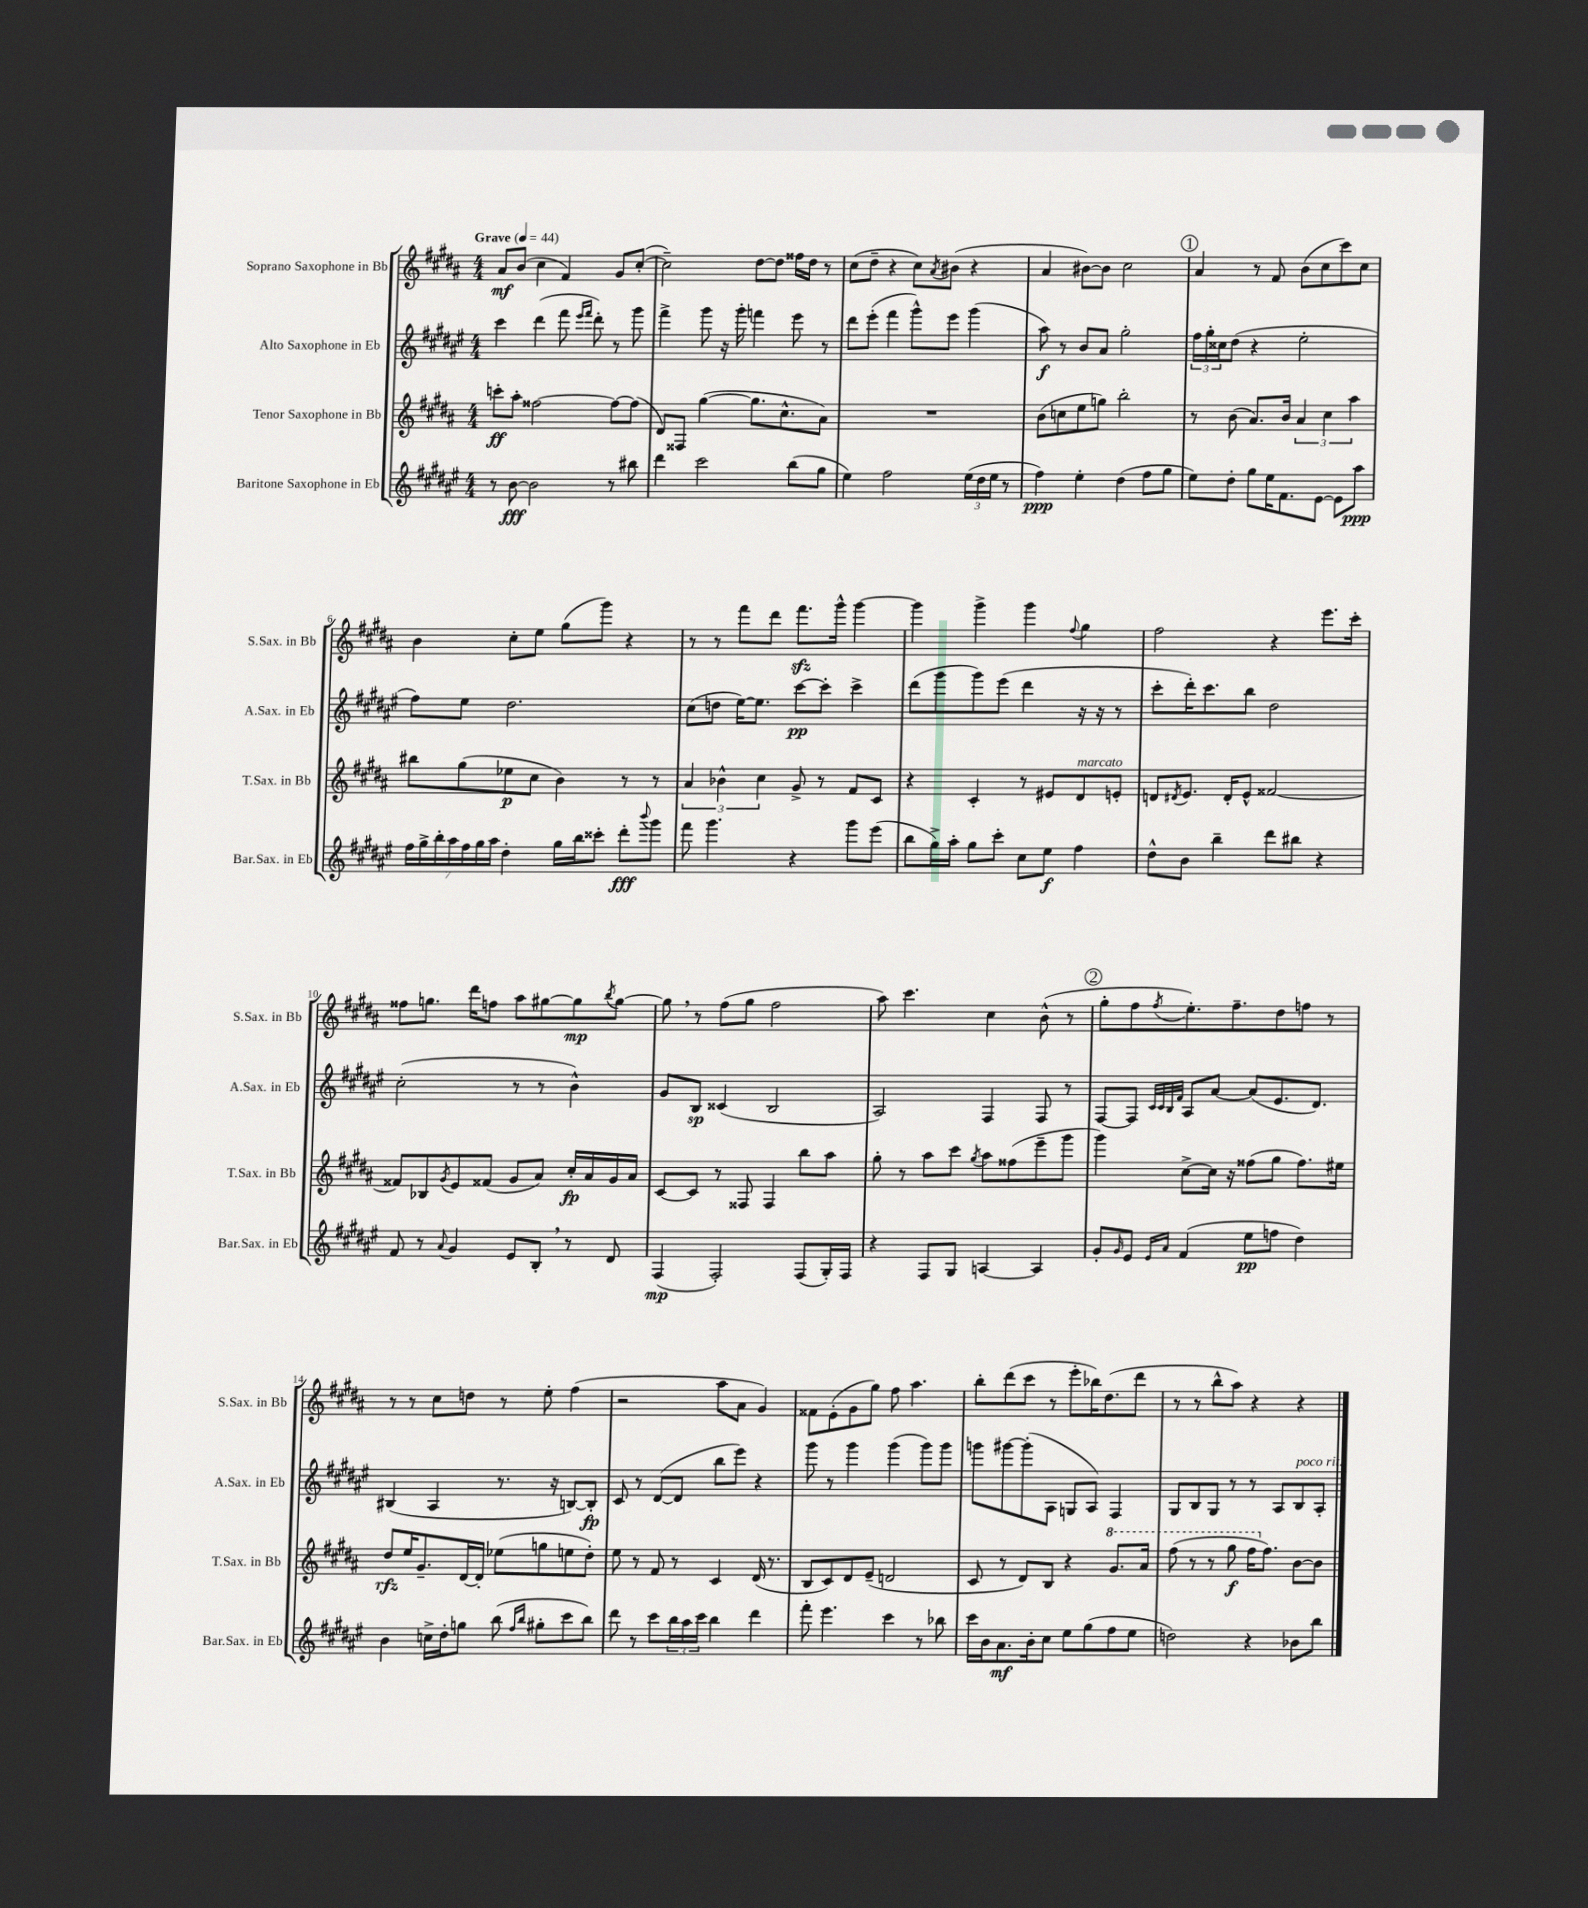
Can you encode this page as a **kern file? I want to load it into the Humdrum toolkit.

**kern	**kern	**kern	**kern
*staff4	*staff3	*staff2	*staff1
*clefG2	*clefG2	*clefG2	*clefG2
*k[f#c#g#d#a#e#]	*k[f#c#g#d#a#]	*k[f#c#g#d#a#e#]	*k[f#c#g#d#a#]
*M4/4	*M4/4	*M4/4	*M4/4
*MM44	*MM44	*MM44	*MM44
8r	8ccc'	4ccc#	8a#
[8b	8aa#'	.	(8b
2b]	[2ff##	(4ddd#	4cc#
.	.	8fff#	4f#)
.	.	16qqeee#	.
.	.	16qqfff#	.
.	.	8ddd#')	.
8r	8ff##_	8r	8g#
8bb#	(8ff##]	8ggg#	([8cc#'
=	=	=	=
4ddd#	8d#)	4fff#^	2cc#~])
.	8F##	.	.
2ccc#	([4gg#	8ggg#	.
.	.	16r	.
.	.	16ggg#'	.
.	8.gg#]	4fff	[8dd#
.	.	.	8dd#]
.	8.cc#^^	.	.
(8bb	.	8eee#	16ff##
.	.	.	16dd#
8gg#	8a#)	8r	8r
=	=	=	=
4ee#)	1r	8ddd#	(8cc#
.	.	(8eee#'	8dd#~
2ff#	.	4fff#	4r
.	.	8ggg#^^)	8cc#)
.	.	.	8qa#
.	.	8eee#	(8b#
(24ee#	.	(4ggg#	4r
24dd#	.	.	.
24ee#	.	.	.
8r	.	.	.
=	=	=	=
4ff#)	(8b	8aa#)	4a#
.	8cc	8r	.
4ee#'	8ee	8b	[8b#)
.	8gg)	8a#	8b#]
(4dd#	2bb'	2gg#'	2cc#
8ff#	.	.	.
8gg#	.	.	.
=	=	=	=
8ee#)	8r	24ff#	4a#
.	.	24gg#'	.
.	.	24cc##	.
8dd#'	(8b	(8dd#	.
8gg#	8.a#)	4r	8r
16ee#	.	.	8f#
8.f#	16b	.	.
.	6a#	2ee#'	(8b
[8e#	.	.	8cc#
.	6cc#	.	.
8e#]	.	.	8ccc#)
.	6aa#	.	.
8aa#	.	.	8cc#
=	=	=	=
28ff#	8bb#	8ff#)	4b
28gg#^	.	.	.
28bb'	.	.	.
28aa#	.	.	.
.	(8gg#	8ee#	.
28ff#	.	.	.
28gg#	.	.	.
28aa#	.	.	.
4dd#'	8ee-	2.dd#	8cc#'
.	8cc#	.	8ee
16gg#	4b)	.	(8gg#
16bb	.	.	.
8ccc##'	.	.	8ggg#)
8ddd#'	8r	.	4r
8qqbbb	.	.	.
8ggg#	8r	.	.
=	=	=	=
8fff#	6a#	(8cc#	8r
4.ggg#	.	8dd	8r
.	6b-^^	.	.
.	.	[16ee#)	8fff#
.	.	8.ee#]	.
.	6cc#	.	.
.	.	.	8ddd#
4r	8g#^	[8ccc#	8.fff#
.	8r	8ccc#']	.
.	.	.	16ggg#^^
8ggg#	8f#	4ccc#^	[4ggg#
(8eee#	8c#	.	.
=	=	=	=
8bb	4r	(8ddd#	4ggg#]
16gg#^)	.	8ggg#	.
16aa#'	.	.	.
8gg#	4c#'	8ggg#)	4ggg#^
8ccc#'	.	(8eee#	.
8cc#	8r	4ddd#	4ggg#
8ee#	8e#	.	.
.	.	.	8qqff#
4ff#	8d#	16r	4gg#
.	.	16r	.
.	8e'	8r	.
=	=	=	=
8dd#^^	8d	8ccc#'	2ff#
.	8qd#	.	.
8b	8.e	16ddd#')	.
.	.	8.ccc#	.
4bb~	.	.	.
.	16d#'	.	.
.	8e^^	8bb	.
8ddd#	[2f##	2dd#	4r
8bb#	.	.	.
4r	.	.	8.eee
.	.	.	16ccc#'
=	=	=	=
8f#	8f##]	(2cc#'	8ff##
8r	8B-	.	8.gg
8qqa#	8qg#	.	.
4g#	8e	.	.
.	.	.	16ddd#
.	(8f##	.	8ff
8e#	8g#	8r	8aa#
8B'	8a#)	8r	[8gg#
8r	16cc#'	4b^^)	8gg#]
.	16a#	.	.
.	.	.	8qbb
8d#	16g#	.	[8gg#
.	16a#	.	.
=	=	=	=
(4F#	[8c#	8g#	8gg#]
.	8c#]	8B	8r
2F#')	8r	(4c##	(8ff#
.	8F##	.	8gg#
.	4F##	2B	2ff#
(8F#	8bb	.	.
16G#')	8aa#	.	.
16F#	.	.	.
=	=	=	=
4r	8gg#'	2A#)	8aa#)
.	8r	.	4.ccc#
8F#	8aa#	.	.
8G#	8ccc#	.	.
.	8qgg#	.	.
[4A	8aa#	4F#	4cc#
.	(8ff##	.	.
4A]	8eee~	8F#	(8b^^
.	8ggg#	8r	8r
=	=	=	=
8g#'	4ggg#)	[8F#	8gg#'
16qqg#	.	.	.
8e#	.	8F#]	8ff#
.	.	32qqc#	.
.	.	32qqc#	.
16qqe#	.	32qqB	.
16qqa#	.	32qqf#	8qff#
(4f#	[8cc#^	8A#	8.ee')
.	16cc#]	[8a#	.
.	16r	.	8.ff#~
8ee#	(8ff##	(8a#]	.
8ff	8gg#	8.e#	8dd#
4dd#)	8.ff##)	.	8ff
.	.	8.d#)	.
.	.	.	8r
.	16ee#	.	.
=	=	=	=
4b	8dd#	(4B#	8r
.	16ee	.	8r
.	8.g#~	.	.
16cc^	.	4A#	8cc#
16dd#'	.	.	.
8gg	[16d#	.	8dd
.	16d#']	.	.
(8bb	(8ee-	8.r	8r
16qqff#	.	.	.
16qqbb	.	.	.
8gg#'	8gg	.	8ee'
.	.	16r	.
8ccc#	8ee	[8B)	(4ff#
8bb)	8dd#')	8B']	.
=	=	=	=
8ddd#	8ee	8c#	2r
8r	8r	8r	.
8ccc#	8f#	([8d#	.
24bb	8r	8d#]	.
24aa#	.	.	.
24ccc#	.	.	.
4bb	4c#	8bb	8aa#
.	.	8eee#)	8a#
4ddd#	(16d#	4r	4g#)
.	8.r	.	.
=	=	=	=
8fff#'	8B	8ggg#	8f##
4.eee#	8c#)	8r	(8e'
.	8d#	4ggg#	8g#
.	(8e~	.	8gg#)
4ccc#	2d	(4ggg#	8ff#
.	.	.	4.aa#
8r	.	8ggg#)	.
8bb-	.	8ggg#	.
=	=	=	=
16ccc#	8c#	8ggg	8bb'
16b	.	.	.
8.a#	8r	[8ggg#	(8ddd#
.	8d#)	(8ggg#']	8ccc#
16b'	.	.	.
8cc#	8B	8A#	8r
8ee#	4r	8G	8eee'
(8gg#	.	8A#)	16bb-)
.	.	.	(8.dd#
8ff#	8.gg#	4F#	.
8ee#	.	.	8ddd#
.	16aa#	.	.
=	=	=	=
2dd)	(8fff#	8G#	8r
.	8r	8B	8r
.	8r	8G#	8bb^^
.	8ggg#	8r	8aa#)
4r	16fff#	8r	4r
.	8.ff#)	.	.
.	.	8A#	.
8b-	[8b	8B	4r
8bb	8b]	8A#'	.
==	==	==	==
*-	*-	*-	*-
